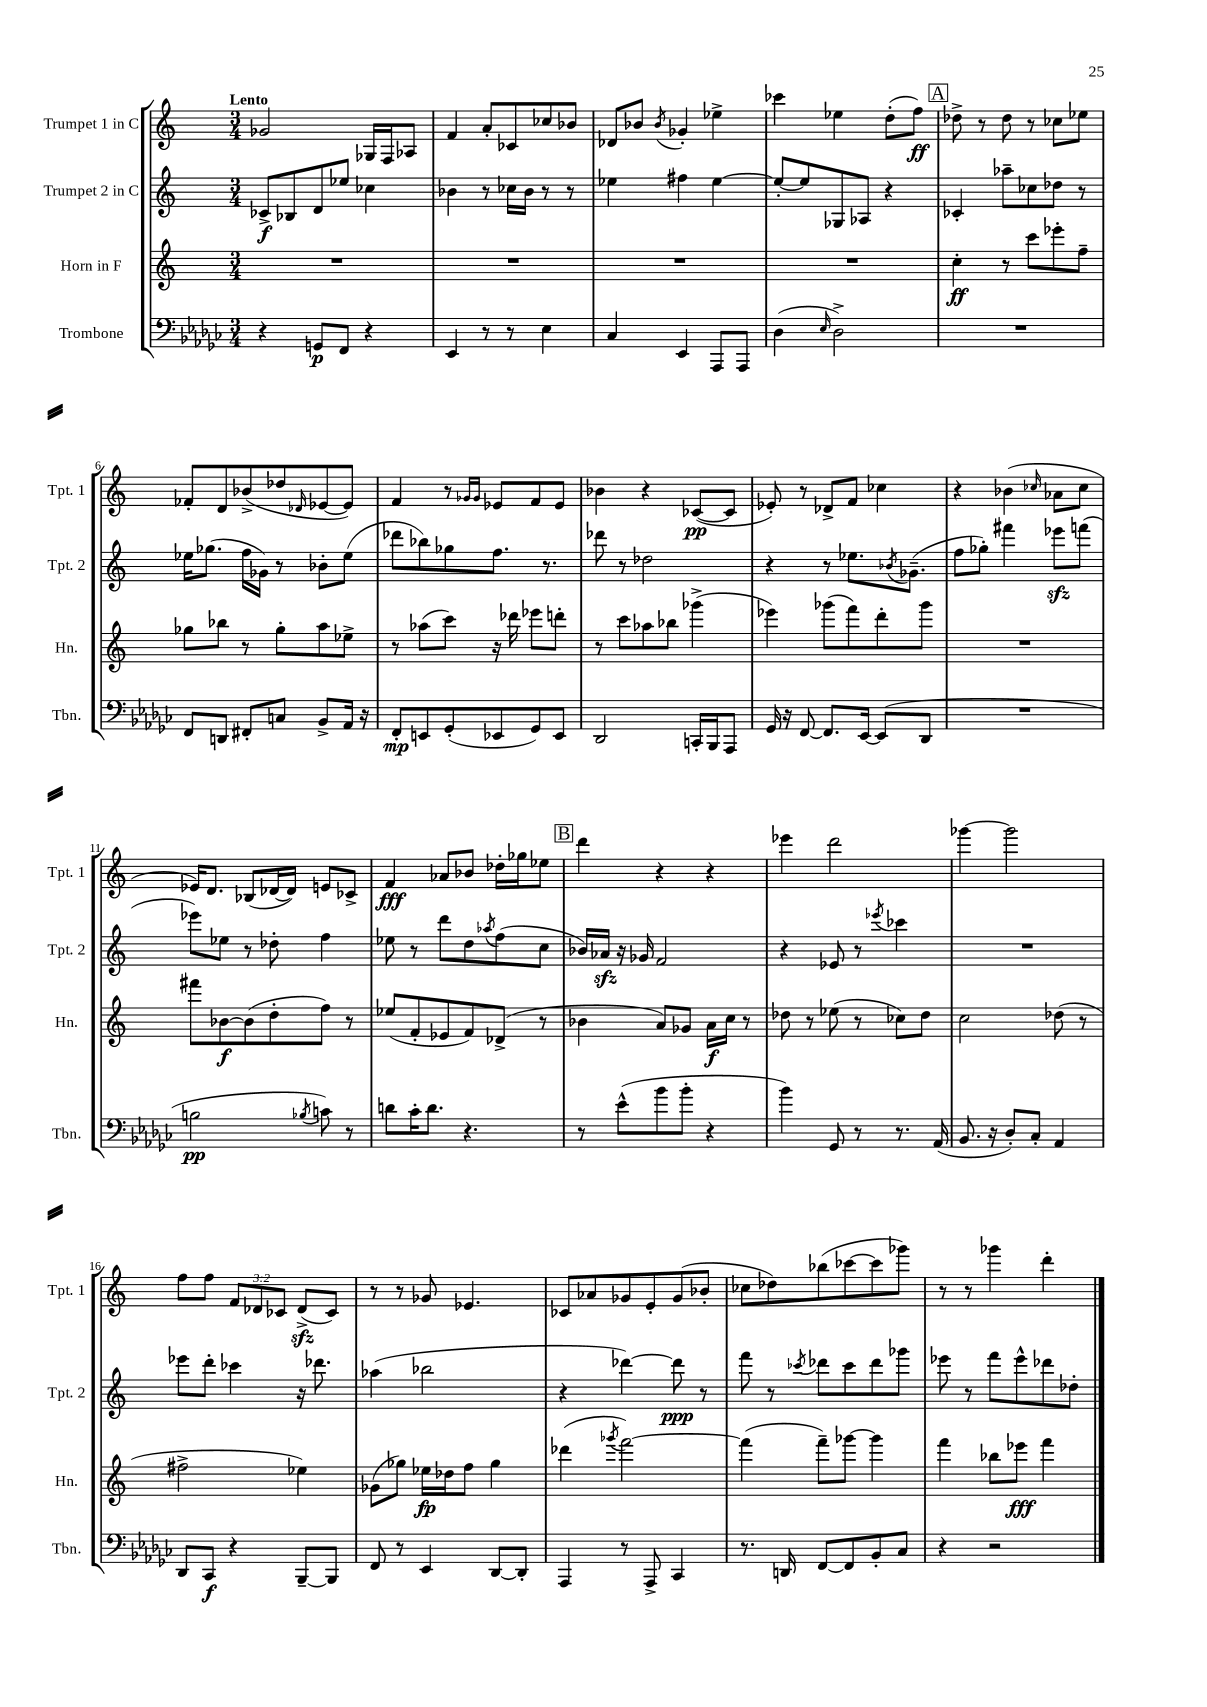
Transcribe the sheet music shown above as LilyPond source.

<<
\new StaffGroup <<
\new Staff = "s0" \with { instrumentName = "Trumpet 1 in C" shortInstrumentName = "Tpt. 1" } {
    \clef treble \key c \major \numericTimeSignature \time 3/4 \override Staff.TupletNumber.text = #tuplet-number::calc-fraction-text \tempo "Lento"
    ges'2 ges16 f16 aes8 |
    f'4 a'8-. ces'8 ces''8 bes'8 |
    des'8 bes'8 \acciaccatura { bes'8 } ges'4-. ees''4-> |
    ces'''4 ees''4 d''8-.( f''8\ff) |
    \mark \markup { \box "A" } des''8-> r8 des''8 r8 ces''8 ees''8 |
    fes'8-. d'8 bes'8->( des''8 \grace { des'16 } ees'8~ ees'8) |
    f'4 r8 \grace { ges'16 ges'16 } ees'8 f'8 ees'8 |
    bes'4 r4 ces'8~\pp( ces'8 |
    ees'8-.) r8 des'8-> f'8 ces''4 |
    r4 bes'4( \grace { ces''16 } aes'8 ces''8 |
    ees'16) d'8. bes8( des'16~ des'16) e'8 ces'8-> |
    f'4\fff aes'8 bes'8 des''16-. ges''16 ees''8 |
    \mark \markup { \box "B" } d'''4 r4 r4 |
    ees'''4 d'''2 |
    ges'''4~ ges'''2 |
    f''8 f''8 \tuplet 3/2 { f'8 des'8 ces'8 } des'8->\sfz( ces'8) |
    r8 r8 ges'8 ees'4. |
    ces'8 aes'8 ges'8 e'8-. ges'8( bes'8-. |
    ces''8 des''8) bes''8( ces'''8~ ces'''8 ges'''8) |
    r8 r8 ges'''4 d'''4-. \bar "|." |
}
\new Staff = "s1" \with { instrumentName = "Trumpet 2 in C" shortInstrumentName = "Tpt. 2" } {
    \clef treble \key c \major \numericTimeSignature \time 3/4
    ces'8->\f bes8 d'8 ees''8 ces''4 |
    bes'4 r8 ces''16 bes'16 r8 r8 |
    ees''4 fis''4 ees''4~ |
    ees''8~-. ees''8 ges8 aes8 r4 |
    \mark \markup { \box "A" } ces'4-. aes''8-- ces''8 des''8 r8 |
    ees''16 ges''8.( f''16 ges'16) r8 bes'8-. ees''8( |
    des'''8 bes''8) ges''8 f''8. r8. |
    des'''8 r8 des''2 |
    r4 r8 ees''8. \acciaccatura { bes'8 } ges'8.--( |
    f''8 ges''8-.) fis'''4 ees'''8\sfz f'''8( |
    ees'''8) ees''8 r8 des''8-. f''4 |
    ees''8 r8 d'''8 d''8 \acciaccatura { aes''8 } f''8( c''8 |
    \mark \markup { \box "B" } bes'16) aes'16\sfz r16 ges'16 f'2 |
    r4 ees'8 r8 \acciaccatura { ees'''8 } ces'''4 |
    R2. |
    ees'''8 d'''8-. ces'''4 r16 des'''8. |
    aes''4( bes''2 |
    r4 des'''4~) des'''8\ppp r8 |
    f'''8 r8 \acciaccatura { ces'''8 } des'''8 ces'''8 des'''8 ges'''8 |
    ees'''8 r8 f'''8 ees'''8-^ des'''8 des''8-. \bar "|." |
}
\new Staff = "s2" \with { instrumentName = "Horn in F" shortInstrumentName = "Hn." } {
    \clef treble \key c \major \numericTimeSignature \time 3/4
    R2. |
    R2. |
    R2. |
    R2. |
    \mark \markup { \box "A" } c''4-.\ff r8 c'''8 ees'''8-. f''8-- |
    ges''8 bes''8 r8 ges''8-. a''8 ees''8-> |
    r8 aes''8( c'''8) r16 des'''16 ees'''8 d'''8-. |
    r8 c'''8 aes''8 bes''8 ges'''4->( |
    ees'''4) ges'''8( f'''8) d'''8-. ges'''8 |
    R2. |
    fis'''8 bes'8~\f bes'8( d''8-. f''8) r8 |
    ees''8( f'8-. ees'8 f'8) des'8->( r8 |
    \mark \markup { \box "B" } bes'4 a'8) ges'8 a'16\f c''16 r8 |
    des''8 r8 ees''8( r8 ces''8) des''8 |
    c''2 des''8( r8 |
    fis''2-> ees''4) |
    ges'8( ges''8) ees''16\fp des''16 f''8 ges''4 |
    des'''4( \acciaccatura { ges'''8 } f'''2~) |
    f'''4( f'''8--) ges'''8~ ges'''4 |
    f'''4 bes''8 ees'''8\fff f'''4 \bar "|." |
}
\new Staff = "s3" \with { instrumentName = "Trombone" shortInstrumentName = "Tbn." } {
    \clef bass \key ges \major \numericTimeSignature \time 3/4
    r4 g,8\p f,8 r4 |
    ees,4 r8 r8 ees4 |
    ces4 ees,4 aes,,8 aes,,8 |
    des4( \grace { ees16 } des2->) |
    \mark \markup { \box "A" } R2. |
    f,8 d,8 fis,8-. c8 bes,8-> aes,16 r16 |
    f,8-.\mp e,8 ges,8-.( ees,8 ges,8) ees,8 |
    des,2 c,16-. bes,,16 aes,,8 |
    ges,16 r16 f,8~ f,8. ees,16~ ees,8( des,8 |
    R2. |
    b2\pp \acciaccatura { bes8 } c'8) r8 |
    d'8 ces'16-. d'8. r4. |
    \mark \markup { \box "B" } r8 ees'8-^( bes'8 bes'8-. r4 |
    bes'4) ges,8 r8 r8. aes,16( |
    bes,8. r16 des8-.) ces8-. aes,4 |
    des,8 ces,8\f r4 bes,,8~-- bes,,8 |
    f,8 r8 ees,4 des,8~ des,8-. |
    aes,,4 r8 aes,,8-> ces,4 |
    r8. d,16 f,8~ f,8 bes,8-. ces8 |
    r4 r2 \bar "|." |
}
>>
>>
